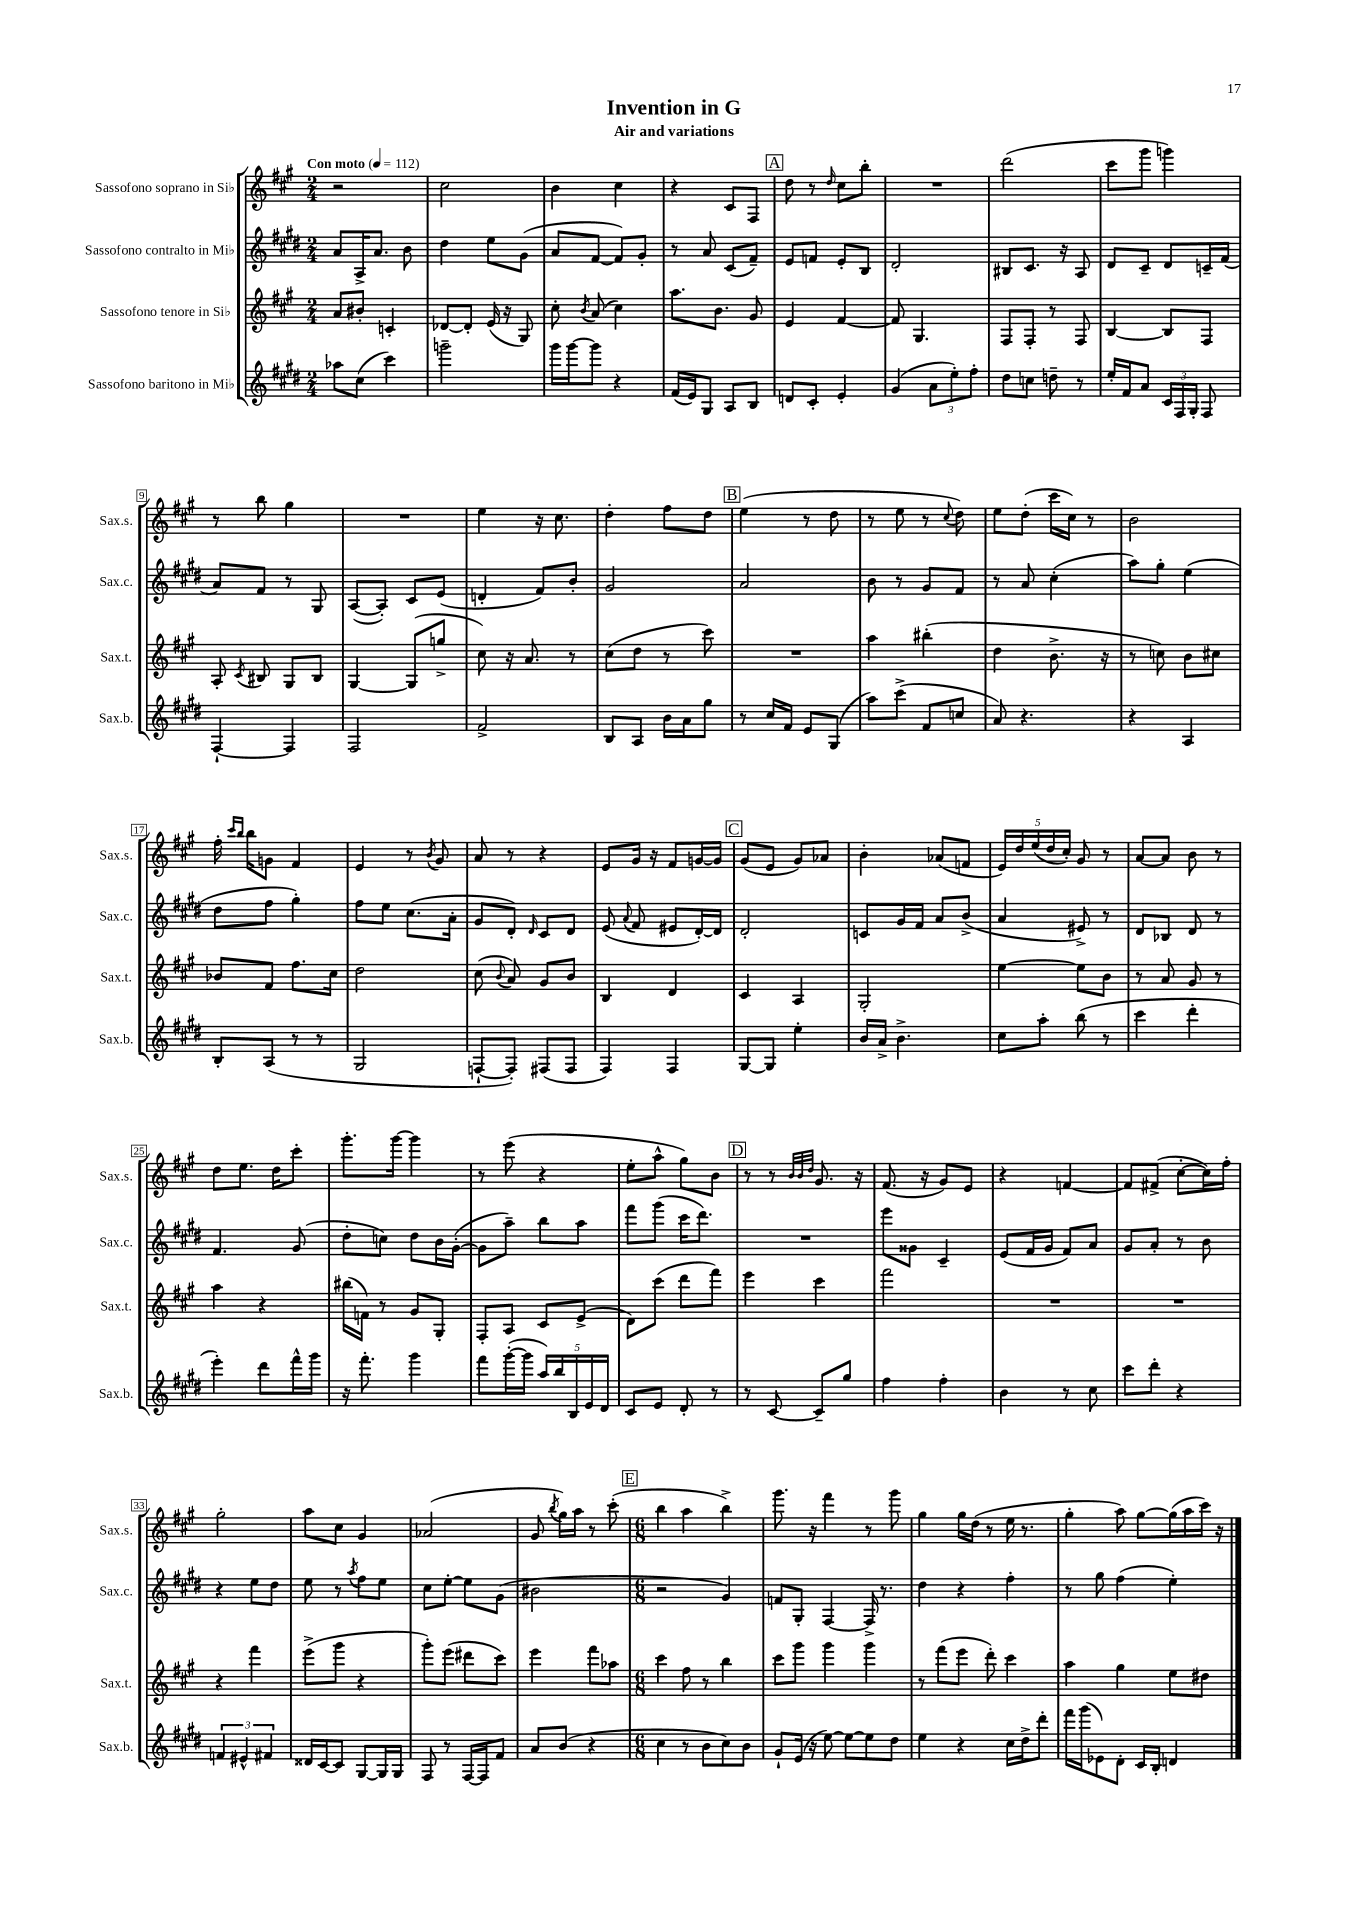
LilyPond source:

\header { title = "Invention in G" subtitle = "Air and variations" }
<<
\new StaffGroup <<
\new Staff = "s0" \with { instrumentName = "Sassofono soprano in Sib" shortInstrumentName = "Sax.s." } {
    \clef treble \key a \major \numericTimeSignature \time 2/4 \tempo "Con moto" 4 = 112
    \autoBeamOff r2 |
    cis''2 |
    b'4 cis''4 |
    r4 cis'8[ fis8] |
    \mark \markup { \box "A" } d''8 r8 \grace { d''16 } cis''8[ b''8]-. |
    R2 |
    d'''2( |
    cis'''8[ gis'''8] g'''4) |
    r8 b''8 gis''4 |
    R2 |
    e''4 r16 cis''8. |
    d''4-. fis''8[ d''8] |
    \mark \markup { \box "B" } e''4( r8 d''8 |
    r8 e''8 r8 \appoggiatura { cis''8 } d''8) |
    e''8[ d''8]-.( cis'''16[ cis''16]) r8 |
    b'2 |
    fis''16-. \grace { cis'''16[ b''16] } b''16[ g'8] fis'4 |
    e'4 r8 \acciaccatura { b'8 } gis'8 |
    a'8 r8 r4 |
    e'8[ gis'16] r16 fis'8[ g'16~ g'16] |
    \mark \markup { \box "C" } gis'8[( e'8] gis'8[) aes'8] |
    b'4-. aes'8[( f'8] |
    \tuplet 5/4 { e'16[) d''16 e''16( d''16 cis''16]-.) } gis'8 r8 |
    a'8[~ a'8] b'8 r8 |
    d''8[ e''8.] d''16[ cis'''8]-. |
    gis'''8.[-. gis'''16]~ gis'''4 |
    r8 e'''8( r4 |
    e''8[-. a''8]-^ gis''8[) b'8] |
    \mark \markup { \box "D" } r8 r8 \grace { b'32[ b'32 d''32] } gis'8. r16 |
    fis'8.( r16 gis'8[) e'8] |
    r4 f'4~ |
    f'8[ fis'8]->( cis''8[~-. cis''16) fis''16]-. |
    gis''2-. |
    a''8[ cis''8] gis'4 |
    aes'2( |
    gis'8 \acciaccatura { b''8 } gis''16[) a''16] r8 cis'''8-.( |
    \mark \markup { \box "E" } \numericTimeSignature \time 6/8 b''4 a''4 b''4->) |
    gis'''8. r16 fis'''4 r8 gis'''8 |
    gis''4 gis''16[ d''16]( r8 e''16 r8. |
    gis''4-. a''8) gis''8[~ gis''16( a''16 cis'''16]) r16 \bar "|." |
}
\new Staff = "s1" \with { instrumentName = "Sassofono contralto in Mib" shortInstrumentName = "Sax.c." } {
    \clef treble \key e \major \numericTimeSignature \time 2/4
    \autoBeamOff a'8[ a16-> a'8.] b'8 |
    dis''4 e''8[ gis'8]( |
    a'8[ fis'8]~ fis'8[) gis'8]-. |
    r8 a'8 cis'8[( fis'8]--) |
    \mark \markup { \box "A" } e'8[ f'8] e'8[-. b8] |
    dis'2-. |
    bis8[ cis'8.] r16 a8 |
    dis'8[ cis'8]-- dis'8[ c'16-- fis'16]( |
    a'8[) fis'8] r8 gis8 |
    a8[~( a8]-.) cis'8[ e'8]( |
    d'4-. fis'8[) b'8]-. |
    gis'2 |
    \mark \markup { \box "B" } a'2 |
    b'8 r8 gis'8[ fis'8] |
    r8 a'8 cis''4-.( |
    a''8[) gis''8]-. e''4( |
    dis''8[ fis''8] gis''4-.) |
    fis''8[ e''8] cis''8.[( a'16]-. |
    gis'8[ dis'8]-.) \grace { dis'16 } cis'8[ dis'8] |
    e'8( \appoggiatura { a'8 } fis'8 eis'8[ dis'16~-.) dis'16] |
    \mark \markup { \box "C" } dis'2-. |
    c'8[ gis'16 fis'16] a'8[ b'8]->( |
    a'4 eis'8->) r8 |
    dis'8[ bes8] dis'8 r8 |
    fis'4. gis'8( |
    dis''8[-. c''8]) dis''8[ b'16 gis'16]~-.( |
    gis'8[ a''8]--) b''8[ a''8] |
    fis'''8[ gis'''8]( cis'''16[ dis'''8.]) |
    \mark \markup { \box "D" } R2 |
    e'''8[ gisis'8] cis'4-- |
    e'8[( fis'16 gis'16] fis'8[) a'8] |
    gis'8[ a'8]-. r8 b'8 |
    r4 e''8[ dis''8] |
    e''8 r8 \acciaccatura { a''8 } fis''8[ e''8] |
    cis''8[ e''8]~-. e''8[ gis'8]( |
    bis'2 |
    \mark \markup { \box "E" } \numericTimeSignature \time 6/8 r2 gis'4) |
    f'8[ gis8]-. fis4~ fis16-> r8. |
    dis''4 r4 fis''4-. |
    r8 gis''8 fis''4( e''4-.) \bar "|." |
}
\new Staff = "s2" \with { instrumentName = "Sassofono tenore in Sib" shortInstrumentName = "Sax.t." } {
    \clef treble \key a \major \numericTimeSignature \time 2/4
    \autoBeamOff a'8[ bis'8]-. c'4-. |
    des'8[~ des'8]-. e'16( r16 gis8) |
    cis''8-. \acciaccatura { b'8 } a'8( cis''4) |
    a''8.[ b'8.] gis'8 |
    \mark \markup { \box "A" } e'4 fis'4~ |
    fis'8 gis4. |
    fis8[ fis8]-. r8 fis8 |
    b4~ b8[ fis8] |
    a8-. \acciaccatura { cis'8 } bis8 gis8[ bis8] |
    gis4~ gis8[( g''8]-> |
    cis''8) r16 a'8. r8 |
    cis''8[( d''8] r8 cis'''8) |
    \mark \markup { \box "B" } R2 |
    a''4 bis''4-.( |
    d''4 b'8.-> r16 |
    r8 c''8) b'8[ cis''8] |
    bes'8[ fis'8] fis''8.[ cis''16] |
    d''2 |
    cis''8( \appoggiatura { b'8 } a'8) gis'8[ b'8] |
    b4 d'4 |
    \mark \markup { \box "C" } cis'4 a4 |
    gis2-. |
    e''4~ e''8[ b'8] |
    r8 a'8 gis'8 r8 |
    a''4 r4 |
    bis''16[( f'16]) r8 gis'8[ gis8]-. |
    fis8[-. a8] cis'8[ e'8]->( |
    d'8[) cis'''8]( d'''8[ fis'''8]) |
    \mark \markup { \box "D" } e'''4 cis'''4 |
    fis'''2 |
    R2 |
    R2 |
    r4 fis'''4 |
    e'''8[->( gis'''8] r4 |
    gis'''8[-.) e'''8]( dis'''8[ cis'''8]) |
    e'''4 fis'''8[ aes''8] |
    \mark \markup { \box "E" } \numericTimeSignature \time 6/8 cis'''4 fis''8 r8 b''4 |
    cis'''8[ gis'''8] gis'''4 gis'''4 |
    r8 fis'''8[( e'''8] d'''8-.) cis'''4 |
    a''4 gis''4 e''8[ dis''8] \bar "|." |
}
\new Staff = "s3" \with { instrumentName = "Sassofono baritono in Mib" shortInstrumentName = "Sax.b." } {
    \clef treble \key e \major \numericTimeSignature \time 2/4
    \autoBeamOff aes''8[ cis''8]( cis'''4) |
    g'''2-- |
    gis'''16[ gis'''16~ gis'''8] r4 |
    fis'16[( e'16) gis8] a8[ b8] |
    \mark \markup { \box "A" } d'8[ cis'8]-. e'4-. |
    gis'4( \tuplet 3/2 { a'8[ e''8-.) fis''8]-. } |
    dis''8[ c''8] d''8-- r8 |
    e''16[-. fis'16 a'8] \tuplet 3/2 { cis'16[ fis16 gis16]-. } fis8 |
    fis4~-! fis4 |
    fis2 |
    fis'2-> |
    b8[ a8] b'16[ a'16 gis''8] |
    \mark \markup { \box "B" } r8 cis''16[ fis'16] e'8[ gis8]( |
    a''8[) cis'''8]->( fis'8[ c''8] |
    a'8) r4. |
    r4 a4 |
    b8[-. a8]( r8 r8 |
    gis2 |
    f8[~-! f8]-.) fis8[( fis8] |
    fis4) fis4 |
    \mark \markup { \box "C" } gis8[~ gis8] e''4-. |
    b'16[ a'16]-> b'4.-> |
    cis''8[ a''8]-. b''8( r8 |
    cis'''4 dis'''4-. |
    e'''4-.) dis'''8[ fis'''16-^ gis'''16] |
    r16 fis'''8.-. gis'''4 |
    fis'''8[ gis'''16~-.( gis'''16] \tuplet 5/4 { a''16[) b''16 b16 e'16 dis'16] } |
    cis'8[ e'8] dis'8-. r8 |
    \mark \markup { \box "D" } r8 cis'8~ cis'8[-- gis''8] |
    fis''4 fis''4-. |
    b'4 r8 cis''8 |
    cis'''8[ dis'''8]-. r4 |
    \tuplet 3/2 { f'4 eis'4-^ fis'4 } |
    disis'16[ cis'16~ cis'8] gis8[~ gis16 gis16] |
    fis8 r8 fis16[~ fis16 fis'8] |
    a'8[ b'8]( r4 |
    \mark \markup { \box "E" } \numericTimeSignature \time 6/8 cis''4 r8 b'8[ cis''8) b'8] |
    gis'8[-! e'16]( r16 e''8~) e''8[~ e''8 dis''8] |
    e''4 r4 cis''16[ dis''16-> dis'''8]-. |
    fis'''16[ gis'''16( ees'8) dis'8]-. cis'16[ b16]-. d'4 \bar "|." |
}
>>
>>
\layout { \context { \Score \override BarNumber.stencil = #(make-stencil-boxer 0.1 0.3 ly:text-interface::print) } }
